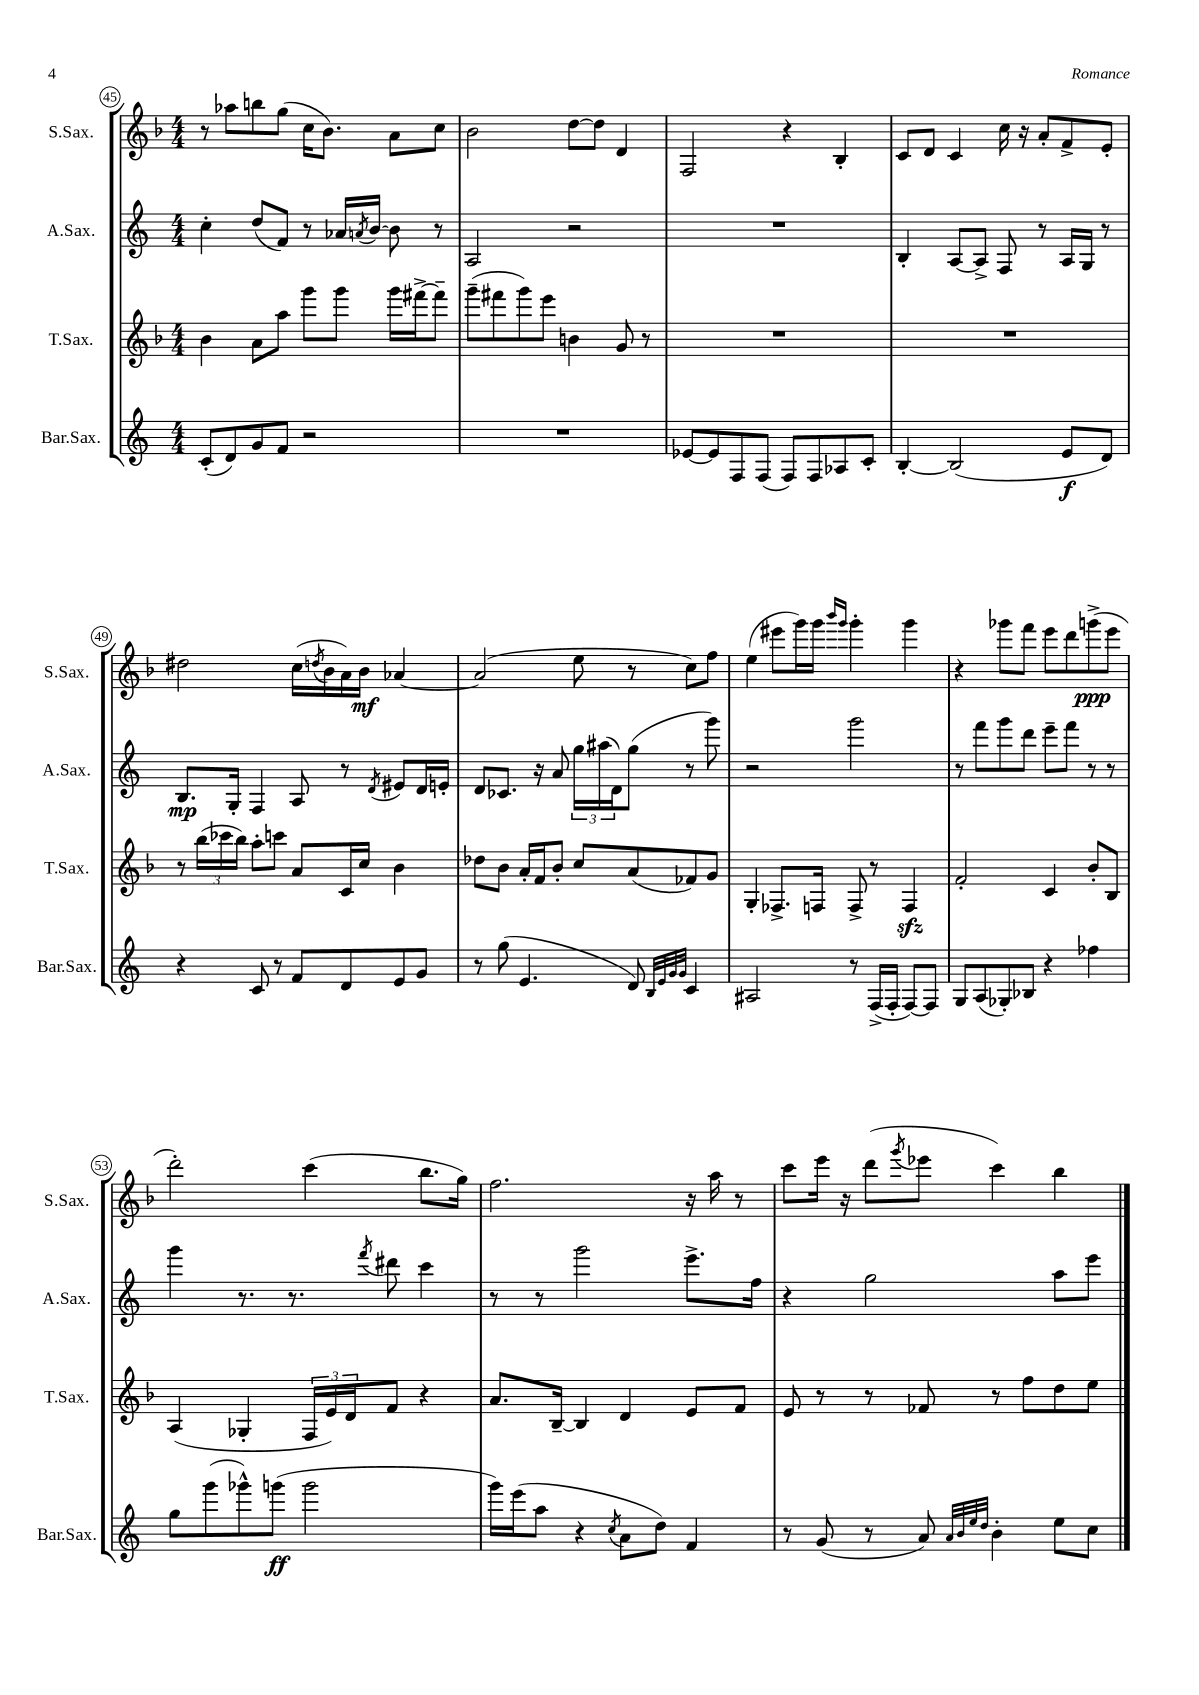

**kern	**dynam	**kern	**kern	**dynam	**kern	**dynam
*part4	*part4	*part3	*part2	*part2	*part1	*part1
*staff4	*staff4	*staff3	*staff2	*staff2	*staff1	*staff1
*I"Bar.Sax.	*	*I"T.Sax.	*I"A.Sax.	*	*I"S.Sax.	*
*I'Bar.Sax.	*	*I'T.Sax.	*I'A.Sax.	*	*I'S.Sax.	*
*clefG2	*	*clefG2	*clefG2	*	*clefG2	*
*k[]	*	*k[b-]	*k[]	*	*k[b-]	*
*M4/4	*	*M4/4	*M4/4	*	*M4/4	*
=45	=45	=45	=45	=45	=45	=45
(8c'/L	.	4b-\	4cc'\	.	8r	.
8d/)	.	.	.	.	8aa-X\L	.
8g/	.	8a\L	(8dd/L	.	8bbn\	.
8f/J	.	8aa\J	8f/J)	.	(8gg\J	.
2r	.	8ggg\L	8r	.	16cc\KL	.
.	.	.	.	.	8.b-\J)	.
.	.	8ggg\J	16a-X/LL	.	.	.
.	.	.	8qan/	.	.	.
.	.	.	[16b/JJ	.	.	.
.	.	16ggg\LL	8b\]	.	8a\L	.
.	.	[16fff#X^\J	.	.	.	.
.	.	8fff#~\J]	8r	.	8cc\J	.
=46	=46	=46	=46	=46	=46	=46
1r	.	(8ggg~\L	2A/	.	2b-\	.
.	.	8fff#X\	.	.	.	.
.	.	8ggg\)	.	.	.	.
.	.	8eee\J	.	.	.	.
.	.	4bn\	2r	.	[8dd\L	.
.	.	.	.	.	8dd\J]	.
.	.	8g/	.	.	4d/	.
.	.	8r	.	.	.	.
=47	=47	=47	=47	=47	=47	=47
[8e-X/L	.	1r	1r	.	2F/	.
8e-/]	.	.	.	.	.	.
8F/	.	.	.	.	.	.
(8F/J	.	.	.	.	.	.
8F/L)	.	.	.	.	4r	.
8F/	.	.	.	.	.	.
8A-X/	.	.	.	.	4B-'/	.
8c'/J	.	.	.	.	.	.
=48	=48	=48	=48	=48	=48	=48
[4B'/	.	1r	4B'/	.	8c/L	.
.	.	.	.	.	8d/J	.
(2B/]	.	.	[8A/L	.	4c/	.
.	.	.	8A^/J]	.	.	.
.	.	.	8F/	.	16cc\	.
.	.	.	.	.	16r	.
.	.	.	8r	.	8a'/L	.
8e/L	f	.	16A/LL	.	8f^/	.
.	.	.	16G/JJ	.	.	.
8d/J)	.	.	8r	.	8e'/J	.
!!LO:LB:g=z
=49	=49	=49	=49	=49	=49	=49
4r	.	8r	8.B/L	mp	2dd#X\	.
.	.	(24bb-\LL	.	.	.	.
.	.	24ccc-X\	.	.	.	.
.	.	.	16G'/Jk	.	.	.
.	.	24bb-\JJ)	.	.	.	.
8c/	.	8aa'\L	4F/	.	.	.
8r	.	8cccn\J	.	.	.	.
8f/L	.	8a/L	8A/	.	(16cc\LL	.
.	.	.	.	.	8qddn/	.
.	.	.	.	.	16b-\	.
8d/	.	16c/L	8r	.	16a\)	.
.	.	16cc/JJ	.	.	16b-\JJ	mf
.	.	.	8qd/	.	.	.
8e/	.	4b-\	8e#X/L	.	[4a-X/	.
8g/J	.	.	16d/L	.	.	.
.	.	.	16en'/JJ	.	.	.
=50	=50	=50	=50	=50	=50	=50
8r	.	8dd-X\L	8d/L	.	(2a-/]	.
(8gg\	.	8b-\J	8.c-X/J	.	.	.
4.e/	.	16a'/LL	.	.	.	.
.	.	16f/J	16r	.	.	.
.	.	8b-'/J	8a/	.	.	.
.	.	8cc/L	24gg\LL	.	8ee\	.
.	.	.	(24aa#X\	.	.	.
.	.	.	24d\J)	.	.	.
8d/)	.	(8a/	(8gg\J	.	8r	.
32qqB/LLL	.	.	.	.	.	.
32qqe/	.	.	.	.	.	.
32qqg/	.	.	.	.	.	.
32qqg/JJJ	.	.	.	.	.	.
4c/	.	8f-X/)	8r	.	8cc\L)	.
.	.	8g/J	8ggg\)	.	8ff\J	.
=51	=51	=51	=51	=51	=51	=51
2A#X/	.	4G'/	2r	.	(4ee\	.
.	.	8.F-X^/L	.	.	8eee#X\L	.
.	.	.	.	.	16ggg\L)	.
.	.	16Fn/Jk	.	.	16ggg\JJ	.
.	.	.	.	.	16qqbbb-/LL	.
.	.	.	.	.	16qqggg/JJ	.
8r	.	8F^/	2ggg\	.	4ggg'\	.
(16F^/LL	.	8r	.	.	.	.
16F'/JJ	.	.	.	.	.	.
[8F/L)	.	4Fzz/	.	.	4ggg\	.
8F/J]	.	.	.	.	.	.
=52	=52	=52	=52	=52	=52	=52
8G/L	.	2f'/	8r	.	4r	.
(8A/	.	.	8fff\L	.	.	.
8G-X'/)	.	.	8ggg\	.	8ggg-X\L	.
8B-X/J	.	.	8ddd\J	.	8fff\J	.
4r	.	4c/	8eee~\L	.	8eee\L	.
.	.	.	8fff\J	.	8ddd\	.
4ff-X\	.	8b-'/L	8r	.	(8gggn^\	ppp
.	.	8B-/J	8r	.	8eee\J	.
!!LO:LB:g=z
=53	=53	=53	=53	=53	=53	=53
8gg\L	.	(4A/	4ggg\	.	2ddd'\)	.
(8ggg\	.	.	.	.	.	.
8ggg-X^^\)	.	4G-X'/	8.r	.	.	.
(8gggn\J	ff	.	.	.	.	.
.	.	.	8.r	.	.	.
2ggg\	.	24F/LL	.	.	(4ccc\	.
.	.	24e/)	.	.	.	.
.	.	24d/J	.	.	.	.
.	.	.	8qfff/	.	.	.
.	.	8f/J	8ddd#X\	.	.	.
.	.	4r	4ccc\	.	8.bb-\L	.
.	.	.	.	.	16gg\Jk)	.
=54	=54	=54	=54	=54	=54	=54
16ggg\LL)	.	8.a/L	8r	.	2.ff\	.
(16eee\J	.	.	.	.	.	.
8aa\J	.	.	8r	.	.	.
.	.	[16B-~/Jk	.	.	.	.
4r	.	4B-/]	2ggg\	.	.	.
8qcc/	.	.	.	.	.	.
8a\L	.	4d/	.	.	.	.
8dd\J)	.	.	.	.	.	.
4f/	.	8e/L	8.eee^\L	.	16r	.
.	.	.	.	.	16aa\	.
.	.	8f/J	.	.	8r	.
.	.	.	16ff\Jk	.	.	.
=55	=55	=55	=55	=55	=55	=55
8r	.	8e/	4r	.	8ccc\L	.
(8g/	.	8r	.	.	16eee\Jk	.
.	.	.	.	.	16r	.
8r	.	8r	2gg\	.	(8ddd\L	.
.	.	.	.	.	8qggg/	.
8a/)	.	8f-X/	.	.	8eee-X\J	.
32qqa/LLL	.	.	.	.	.	.
32qqb/	.	.	.	.	.	.
32qqee/	.	.	.	.	.	.
32qqdd/JJJ	.	.	.	.	.	.
4b'\	.	8r	.	.	4ccc\)	.
.	.	8ff\L	.	.	.	.
8ee\L	.	8dd\	8aa\L	.	4bb-\	.
8cc\J	.	8ee\J	8eee\J	.	.	.
==	==	==	==	==	==	==
*-	*-	*-	*-	*-	*-	*-
